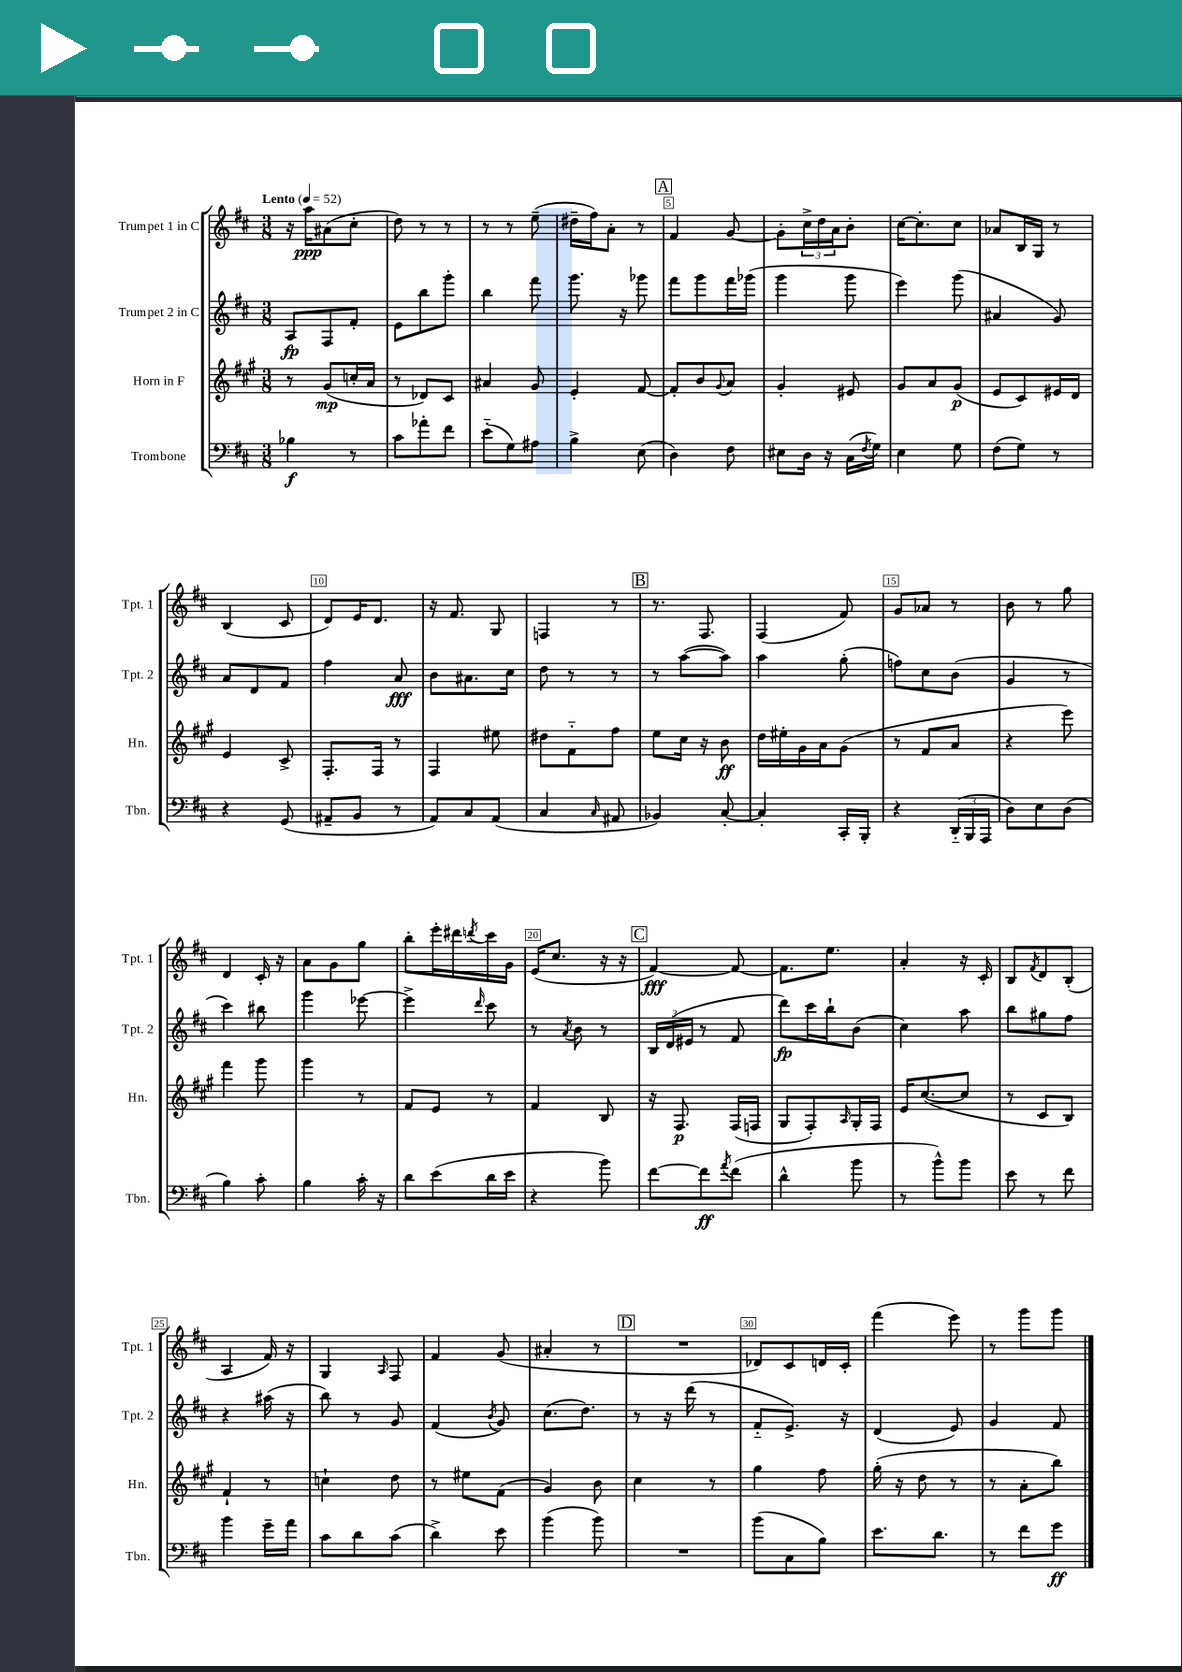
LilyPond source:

<<
\new StaffGroup <<
\new Staff = "s0" \with { instrumentName = "Trumpet 1 in C" shortInstrumentName = "Tpt. 1" } {
    \clef treble \key d \major \numericTimeSignature \time 3/8 \tempo "Lento" 4 = 52
    r16 a''16\ppp ais'8( cis''8-. |
    d''8) r8 r8 |
    r8 r8 e''8--( |
    dis''16-- fis''16) a'8-. r8 |
    \mark \markup { \box "A" } fis'4 g'8~ |
    g'8-. \tuplet 3/2 { cis''16-> d''16 a'16 } b'8-. |
    cis''16~ cis''8.-. cis''8 |
    aes'8 b16 g16 r8 |
    b4( cis'8 |
    d'8) e'16 d'8. |
    r16 fis'8. g8 |
    f4 r8 |
    \mark \markup { \box "B" } r8. fis8. |
    fis4( fis'8) |
    g'8 aes'8 r8 |
    b'8 r8 g''8 |
    d'4 cis'16-. r16 |
    a'8 g'8 g''8 |
    b''8-. e'''16-. dis'''16 \acciaccatura { d'''8 } cis'''16 g'16 |
    e'16( cis''8. r16 r16 |
    \mark \markup { \box "C" } fis'4~\fff) fis'8~ |
    fis'8. e''8. |
    a'4-. r16 cis'16-. |
    b8 \acciaccatura { fis'8 } d'8 b8-.( |
    a4 fis'16) r16 |
    g4 \grace { a16 } fis8 |
    fis'4 g'8( |
    ais'4-. r8 |
    \mark \markup { \box "D" } R4. |
    des'8) cis'8 d'16 cis'16-. |
    fis'''4( e'''8) |
    r8 g'''8 g'''8 \bar "|." |
}
\new Staff = "s1" \with { instrumentName = "Trumpet 2 in C" shortInstrumentName = "Tpt. 2" } {
    \clef treble \key d \major \numericTimeSignature \time 3/8
    a8\fp fis8 fis'8-. |
    e'8 b''8 g'''8-. |
    b''4 fis'''8 |
    g'''8. r16 ges'''8 |
    \mark \markup { \box "A" } fis'''8 g'''8 fis'''16 ges'''16( |
    g'''4 g'''8 |
    e'''4) g'''8( |
    ais'4 g'8) |
    a'8 d'8 fis'8 |
    fis''4 a'8\fff |
    b'8 ais'8. cis''16 |
    d''8 r8 r8 |
    \mark \markup { \box "B" } r8 a''8~( a''8) |
    a''4 g''8-.( |
    f''8) cis''8 b'8( |
    g'4 r8 |
    cis'''4) bis''8 |
    g'''4 ees'''8~ |
    ees'''4-> \grace { d'''16 } cis'''8 |
    r8 \acciaccatura { a'8 } b'8 r8 |
    \mark \markup { \box "C" } \tuplet 3/2 { b16 d'16( eis'16 } r8 fis'8 |
    d'''8\fp) cis'''16 b''16-! b'8( |
    cis''4) a''8 |
    b''8 gis''8 fis''8 |
    r4 ais''16( r16 |
    b''8) r8 g'8 |
    fis'4( \acciaccatura { b'8 } g'8) |
    cis''8.( d''8.) |
    \mark \markup { \box "D" } r8 r16 d'''16( r8 |
    fis'8-_ e'8.->) r16 |
    d'4( e'8) |
    g'4 fis'8 \bar "|." |
}
\new Staff = "s2" \with { instrumentName = "Horn in F" shortInstrumentName = "Hn." } {
    \clef treble \key a \major \numericTimeSignature \time 3/8
    r8 gis'8\mp( c''16-. a'16 |
    r8 des'8) cis'8 |
    ais'4 gis'8 |
    e'4-. fis'8~ |
    \mark \markup { \box "A" } fis'8-. b'8 \appoggiatura { gis'8 } a'8 |
    gis'4-. eis'8 |
    gis'8 a'8 gis'8\p( |
    e'8 cis'8) eis'16 d'16 |
    e'4 cis'8-> |
    fis8.-. fis16 r8 |
    fis4 eis''8 |
    dis''8 fis'8-_ fis''8 |
    \mark \markup { \box "B" } e''8 cis''16 r16 b'8\ff |
    d''16 eis''16-. gis'16 a'16 gis'8( |
    r8 fis'8 a'8 |
    r4 e'''8) |
    fis'''4 gis'''8 |
    gis'''4 r8 |
    fis'8 e'8 r8 |
    fis'4 b8 |
    \mark \markup { \box "C" } r16 fis8.\p fis16( f16 |
    gis8 fis8-.) \grace { a16 } gis16-. fis16 |
    e'16 cis''8.~( cis''8 |
    r8 cis'8 b8) |
    fis'4-! r8 |
    c''4-! d''8 |
    r8 eis''8 fis'8( |
    gis'4) b'8 |
    \mark \markup { \box "D" } cis''4 r8 |
    gis''4 fis''8 |
    gis''16-.( r16 d''8 r8 |
    r8 a'8-. b''8) \bar "|." |
}
\new Staff = "s3" \with { instrumentName = "Trombone" shortInstrumentName = "Tbn." } {
    \clef bass \key d \major \numericTimeSignature \time 3/8
    bes4\f r8 |
    cis'8 aes'8-. fis'8 |
    e'8-_( g8) ais8 |
    b4-> e8( |
    \mark \markup { \box "A" } d4) fis8 |
    eis8 d16 r16 cis16( \acciaccatura { fis8 } g16) |
    e4 g8 |
    fis8( g8) r8 |
    r4 g,8( |
    ais,8-- b,8 r8 |
    a,8) cis8 a,8( |
    cis4 \grace { cis16 } ais,8 |
    \mark \markup { \box "B" } bes,4) cis8~-. |
    cis4-. cis,16-. b,,16-. |
    r4 \tuplet 3/2 { d,16-_( b,,16 a,,16 } |
    d8) e8 d8( |
    b4) cis'8-. |
    b4 cis'16-. r16 |
    d'8 e'8( d'16 e'16 |
    r4 b'8) |
    \mark \markup { \box "C" } fis'8~ fis'8\ff \acciaccatura { a'8 } fis'8( |
    d'4-^ b'8 |
    r8 b'8-^) b'8 |
    e'8 r8 fis'8 |
    b'4 g'16-- a'16 |
    cis'8 d'8 cis'8( |
    d'4->) e'8 |
    b'4( b'8) |
    \mark \markup { \box "D" } R4. |
    b'8( cis8 b8) |
    e'8. d'8. |
    r8 fis'8 g'8\ff \bar "|." |
}
>>
>>
\layout { \context { \Score \override BarNumber.break-visibility = ##(#f #t #t) barNumberVisibility = #(every-nth-bar-number-visible 5) \override BarNumber.stencil = #(make-stencil-boxer 0.1 0.3 ly:text-interface::print) } }
